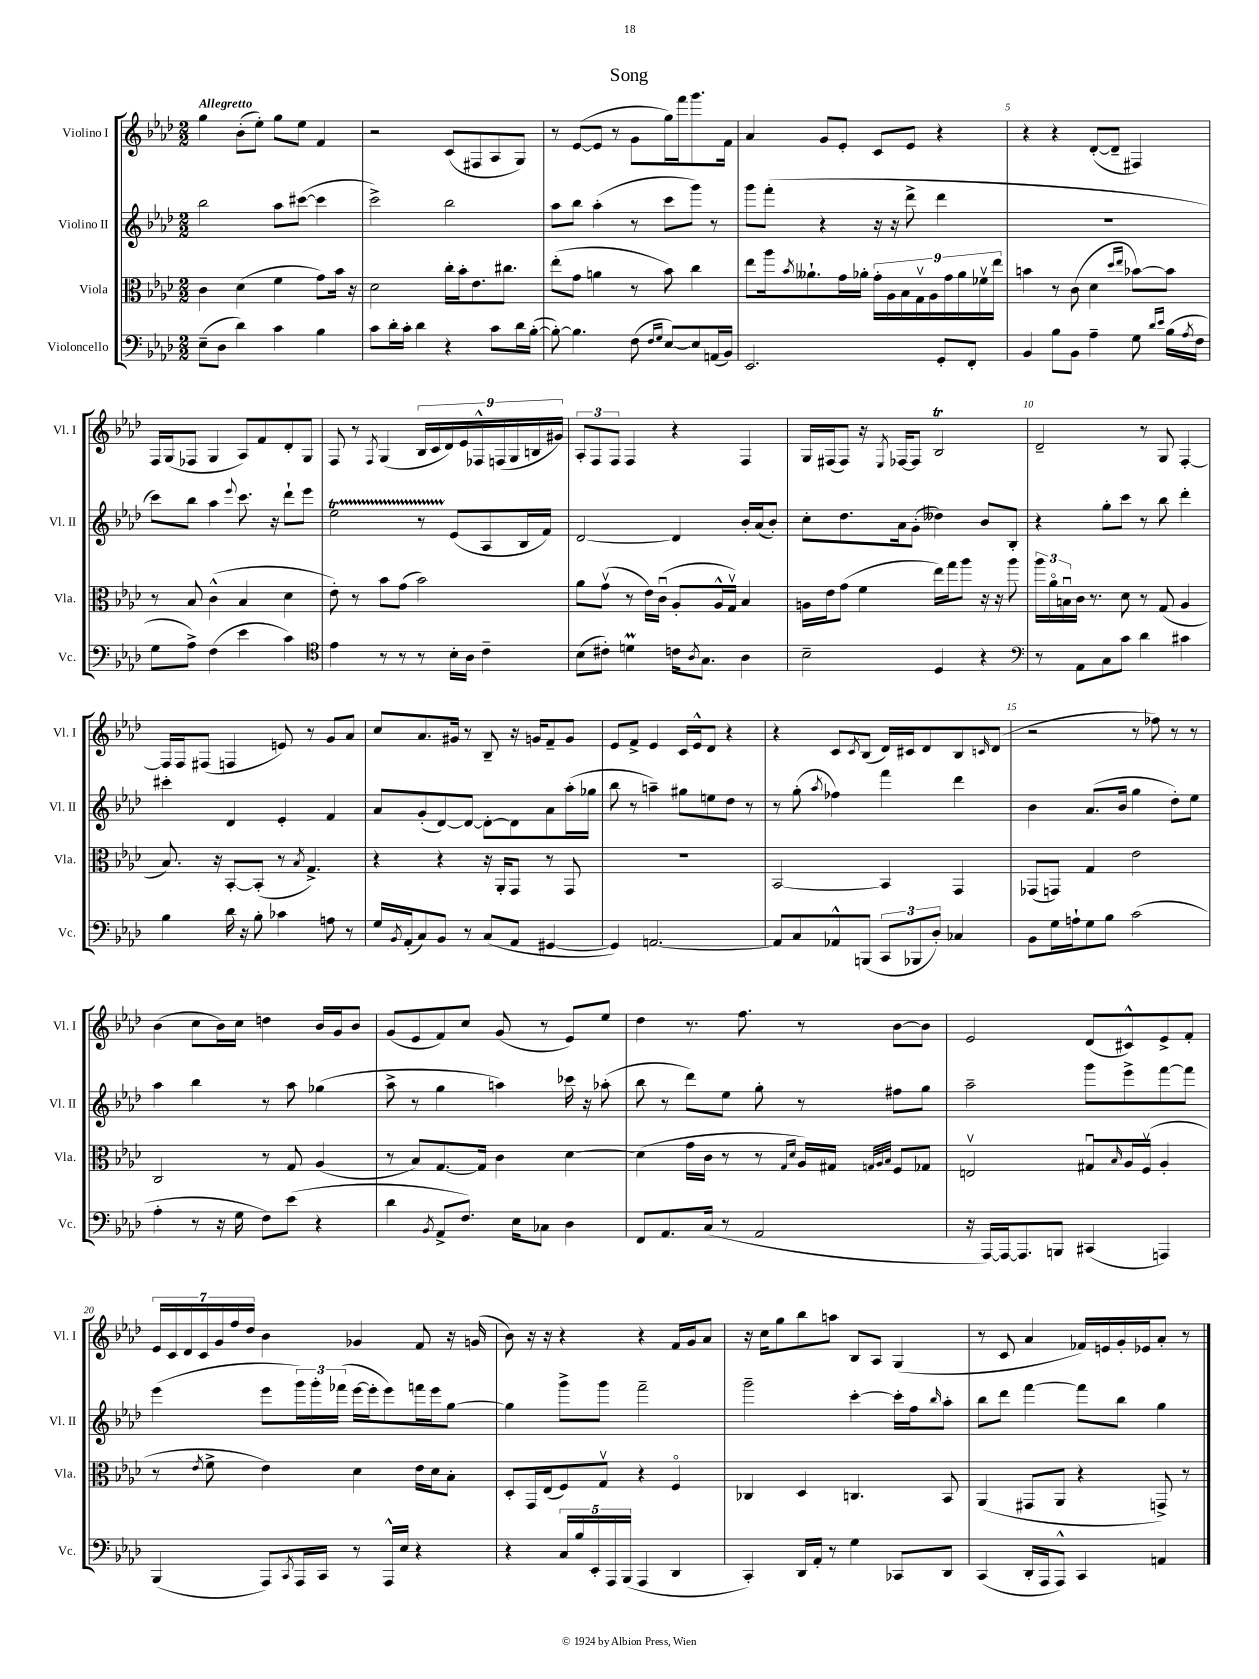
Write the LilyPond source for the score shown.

\header { title = "Song" }
<<
\new StaffGroup <<
\new Staff = "s0" \with { instrumentName = "Violino I" shortInstrumentName = "Vl. I" } {
    \clef treble \key aes \major \numericTimeSignature \time 2/2 \tempo "Allegretto"
    g''4 bes'8-.( ees''8-.) g''8 ees''8 f'4 |
    r2 c'8( fis8 aes8 g8) |
    r8 ees'8~( ees'8 r8 g'8 g''16) f'''16 g'''8. f'16 |
    aes'4 g'8 ees'8-. c'8 ees'8 r4 |
    r4 r4 des'8~-.( des'8-- fis4) |
    f16 g16( fes8 g4 aes8) f'8 des'8-. g8 |
    f8 r8 \acciaccatura { f8 } g4( \tuplet 9/8 { bes16 c'16 des'16) ees'16 fes16-^ f16( g16 b16 gis'16) } |
    \tuplet 3/2 { aes8-. f8 f8 } f4 r4 f4 |
    g16 fis16( fis8) r16 \acciaccatura { ees8 } fes16~ fes8 bes2\trill |
    des'2-- r8 g8 f4~-. |
    f16 f16 fis8( f4 e'8) r8 g'8 aes'8 |
    c''8 aes'8. gis'16 r8 bes8-- r16 g'16 f'8-- g'8 |
    ees'8 f'8-> ees'4 c'16 ees'16-^ des'8 r4 |
    r4 c'8 \acciaccatura { c'8 } bes8( des'16) cis'16 des'8 bes8 \grace { c'16 } des'8( |
    r2 r8 fes''8) r8 r8 |
    bes'4( c''8 bes'16) c''16 d''4 bes'16 g'16 bes'8 |
    g'8( ees'8 f'8) c''8 g'8( r8 ees'8) ees''8 |
    des''4 r8. f''8. r8 bes'8~ bes'8 |
    ees'2 des'8( cis'8-^) ees'8-> f'8-. |
    \tuplet 7/4 { ees'16 c'16 des'16 c'16 g'16 f''16 des''16 } bes'4 ges'4 f'8 r16 g'16( |
    bes'8) r16 r16 r4 r4 f'16 g'16 aes'8 |
    r16 c''16 g''8 bes''8 a''8 bes8 aes8 g4( |
    r8 c'8 aes'4 fes'16) e'16 g'16-. ees'16 aes'8-. r8 \bar "|." |
}
\new Staff = "s1" \with { instrumentName = "Violino II" shortInstrumentName = "Vl. II" } {
    \clef treble \key aes \major \numericTimeSignature \time 2/2
    bes''2 aes''8 cis'''8~( cis'''4 |
    c'''2->) bes''2 |
    aes''8 bes''8 aes''4-.( r8 c'''8 g'''8) r8 |
    g'''8 f'''8-.( r4 r16 r16 des'''8-> des'''4 |
    R1 |
    c'''8) bes''8 aes''4 \appoggiatura { ees'''8 } c'''8. r16 des'''8-! ees'''8 |
    ees''2\startTrillSpan r8 ees'8\stopTrillSpan( aes8 bes16 f'16) |
    des'2~ des'4 bes'16-. aes'16( bes'8-.) |
    c''8-. des''8. aes'16 g'8-.( deses''4) bes'8 bes8-. |
    r4 g''8-. c'''8 r8 bes''8 des'''4-. |
    cis'''4-. des'4 ees'4-. f'4 |
    aes'8 g'8-.( des'8~) des'8~ des'8~-. des'8 aes'8 aes''16-.( ges''16 |
    bes''8 r8 a''4--) gis''8 e''8 des''8 r8 |
    r8 g''8-.( \acciaccatura { aes''8 } fes''4) f'''4 des'''4 |
    bes'4 aes'8.( bes'16 g''4 des''8-.) ees''8 |
    aes''4 bes''4 r8 aes''8 ges''4( |
    aes''8-> r8 g''4 a''4) ces'''16 r16 aes''8-.( |
    bes''8 r8 des'''8) ees''8 g''8-. r8 fis''8 g''8 |
    aes''2-- g'''8 ees'''8-> f'''8~ f'''8 |
    ees'''4( ees'''8 \tuplet 3/2 { g'''16) g'''16-. fes'''16( } ees'''16~ ees'''16-. ees'''8) f'''16 ees'''16 g''8~ |
    g''4 g'''8-> g'''8 f'''2-- |
    g'''2-- c'''4~-. c'''16-. f''16 \grace { bes''16 } aes''8-. |
    bes''8 des'''8 f'''4~ f'''8 bes''8 g''4 \bar "|." |
}
\new Staff = "s2" \with { instrumentName = "Viola" shortInstrumentName = "Vla." } {
    \clef alto \key aes \major \numericTimeSignature \time 2/2
    c'4 des'4( f'4 g'8) bes'16 r16 |
    des'2 c''16-. bes'16-. ees'8. cis''8. |
    ees''8-.( g'8 a'4 r8 bes'8) c''4 |
    ees''8 aes''16 \acciaccatura { bes'8 } aeses'8.-! g'16 aes'16-. \tuplet 9/8 { g'16-. aes16 bes16 g16\upbow aes16 g'16 aes'16 fes'16\upbow ees''16 } |
    b'4 r8 c'8( des'4 \grace { des''16 ees''16 } bes'8~) bes'8 |
    r8 bes8 c'4-^( bes4 des'4 |
    ees'8-.) r8 bes'8 g'8( bes'2) |
    aes'8 g'8\upbow( r8 ees'16) c'16\downbow( aes8-. aes16-^ g16\upbow) bes4 |
    a16 ees'16 g'8( f'4 ees''16) g''16 aes''8 r16 r16 aes''8 |
    \tuplet 3/2 { aes''16 aes'16\flageolet b16\downbow } c'16 r8. des'8 r8 g8( aes4 |
    bes8.) r16 bes,8~-. bes,8-.( r8 \acciaccatura { bes8 } g4.->) |
    r4 r4 r16 aes,16-. g,8 r8 g,8 |
    R1 |
    bes,2~ bes,4 g,4 |
    ges,8( g,8) g4 ees'2 |
    c2 r8 g8 aes4( |
    r8 bes8) g8.~ g16 c'4 des'4~ |
    des'4( g'16 c'16 r8 r8 \grace { g16 des'16 } aes16) gis16 \grace { g32 aes32 bes32 } f8 ges8 |
    e2\upbow gis8\downbow \grace { bes16 } aes16 f16\upbow( aes4-. |
    r8 \acciaccatura { ees'8 } f'8-> ees'4) des'4 ees'16 des'16 bes8-. |
    des8-. g,16 ees16( f8) g8\upbow r4 f4\flageolet |
    ces4 des4 c4. bes,8 |
    aes,4( gis,8 aes,8 r4 g,8->) r8 \bar "|." |
}
\new Staff = "s3" \with { instrumentName = "Violoncello" shortInstrumentName = "Vc." } {
    \clef bass \key aes \major \numericTimeSignature \time 2/2
    ees8--( des8 des'4) c'4 bes4 |
    c'8 des'16-. c'16-. des'4 r4 c'8 des'16 bes16~-.( |
    bes8~-.) bes4. f8( \grace { f16 g16 } ees8~) ees8 a,16( bes,16) |
    ees,2. g,8-. f,8-. |
    bes,4 bes8 bes,8 aes4-- g8 \grace { des'16 ees'16 } bes16( \acciaccatura { aes8 } f16 |
    g8 aes8->) f4( ees'4 c'4) |
    \clef tenor ees'4 r8 r8 r8 bes16-. aes16 c'4-- |
    bes8( cis'8-.) d'4\prall c'16 \acciaccatura { aes8 } g8. aes4 |
    bes2-- des4 r4 |
    \clef bass r8 aes,8 c8 c'8 des'4 cis'4 |
    bes4 des'16 r16 bes8-. ces'4 a8 r8 |
    g16 \acciaccatura { bes,8 } aes,16-.( c8) bes,8 r8 c8( aes,8 gis,4~ |
    gis,4) a,2.~ |
    a,8 c8 aes,8-^ b,,8( \tuplet 3/2 { c,8 bes,,8 des8-.) } ces4 |
    bes,8 g16 a16-! g8 bes8 c'2( |
    aes4-. r8 r16 g16 f8) ees'8( r4 |
    des'4 \acciaccatura { bes,8 } aes,8-> f8.) ees16 ces8 des4 |
    f,8 aes,8. c16( r8 aes,2 |
    r16 aes,,16~) aes,,16~ aes,,8. b,,8 cis,4( a,,4) |
    bes,,4( aes,,8) \acciaccatura { c,8 } aes,,16 c,16 r8 aes,,16-^ ees16 r4 |
    r4 \tuplet 5/4 { c16 bes16 ees,16-. aes,,16 bes,,16( } aes,,4 des,4 |
    c,4-.) des,16 aes,16-. r8 g4 ces,8 des,8 |
    c,4( des,16-. aes,,16 aes,,8-^) c,4 a,4 \bar "|." |
}
>>
>>
\layout { \context { \Score \override BarNumber.break-visibility = ##(#f #t #t) barNumberVisibility = #(every-nth-bar-number-visible 5) } }
